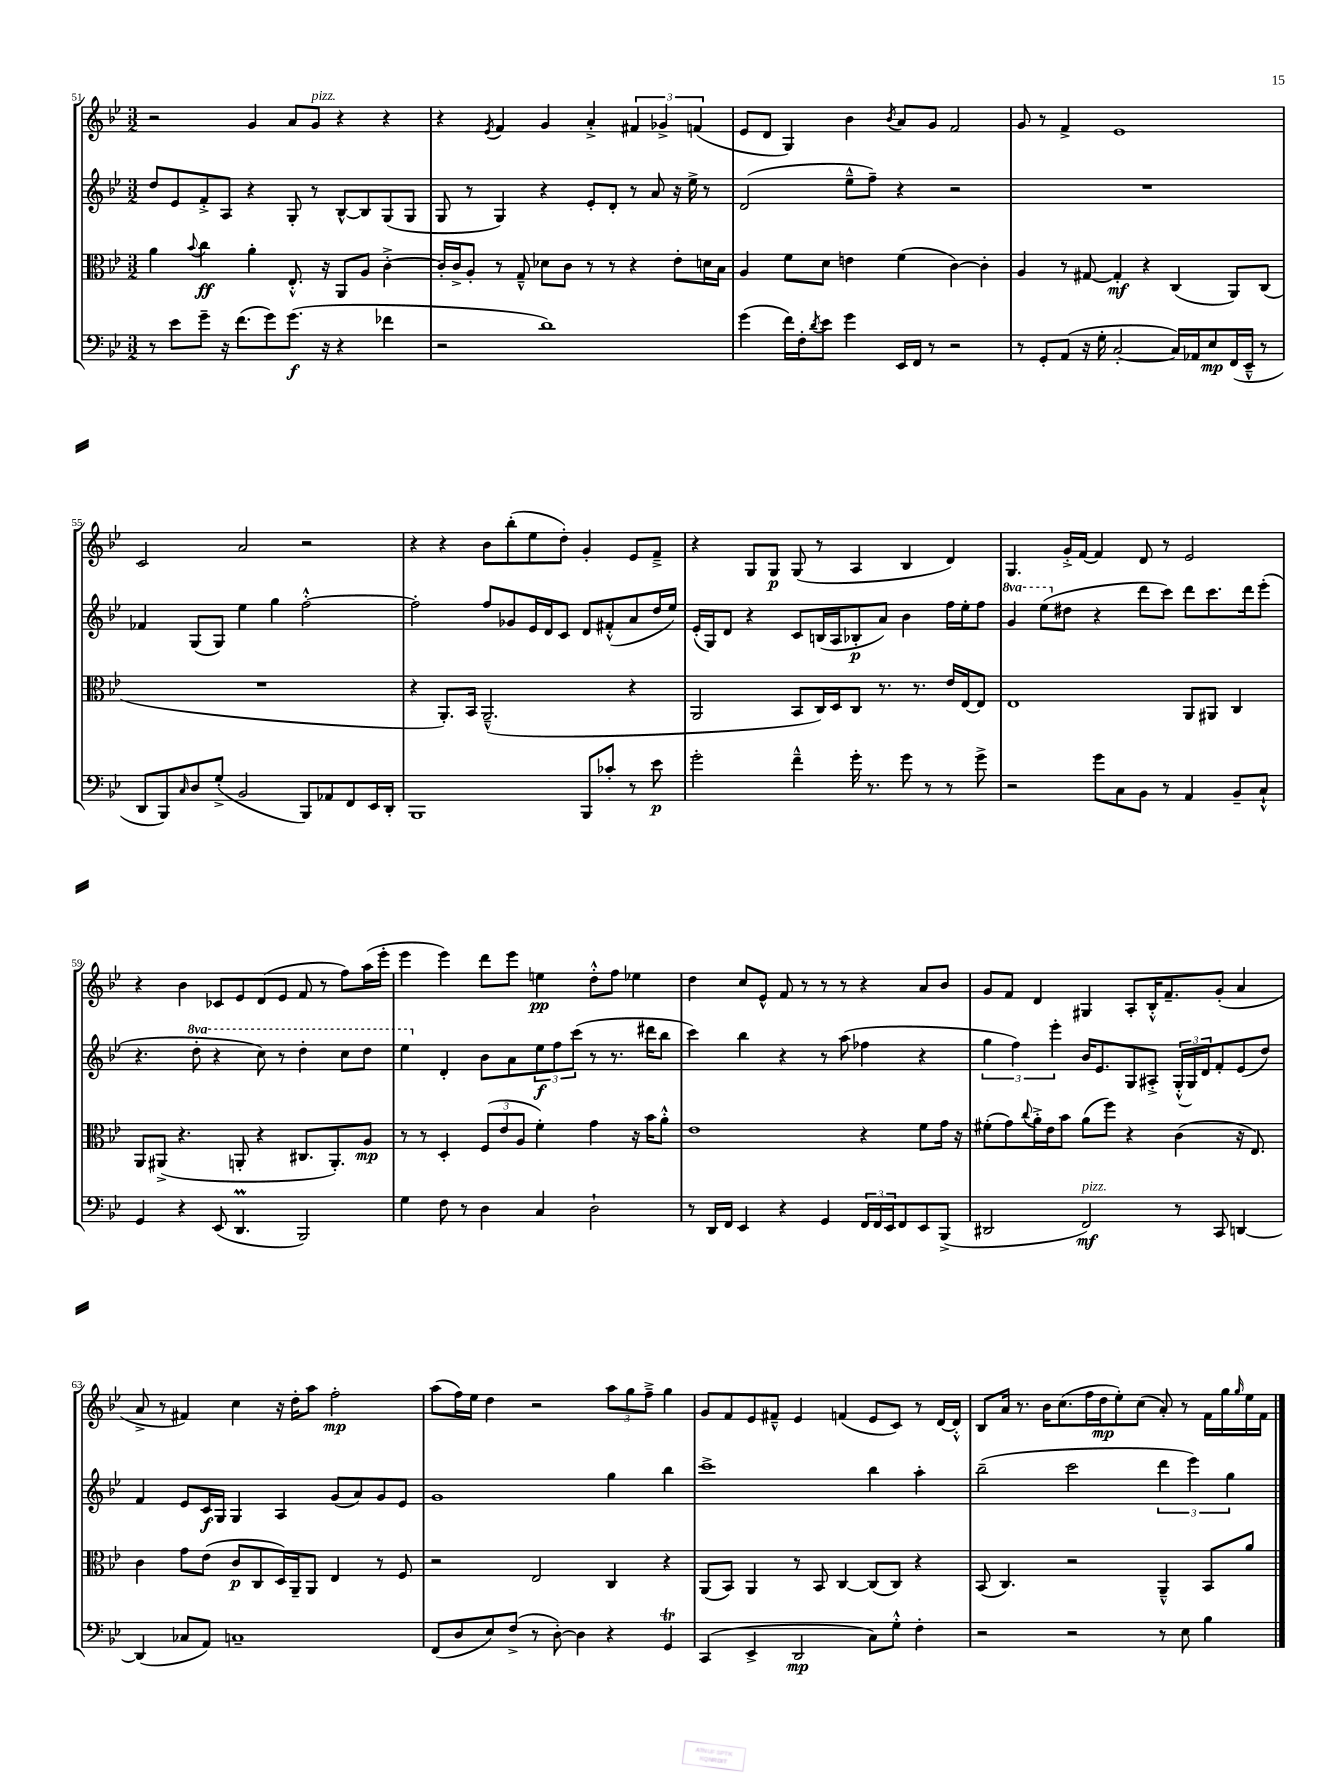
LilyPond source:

<<
\new StaffGroup <<
\new Staff = "s0" {
    \clef treble \key bes \major \numericTimeSignature \time 3/2
    r2 g'4 a'8 g'8^\markup { \italic "pizz." } r4 r4 |
    r4 \acciaccatura { ees'8 } f'4 g'4 a'4-.-> \tuplet 3/2 { fis'4 ges'4-> f'4( } |
    ees'8 d'8 g4) bes'4 \acciaccatura { bes'8 } a'8 g'8 f'2 |
    g'8 r8 f'4-> ees'1 |
    c'2 a'2 r2 |
    r4 r4 bes'8 bes''8-.( ees''8 d''8-.) g'4-. ees'8 f'8---> |
    r4 g8 g8\p g8( r8 a4 bes4 d'4) |
    g4. g'16-.-> f'16~ f'4 d'8 r8 ees'2 |
    r4 bes'4 ces'8 ees'8 d'8( ees'8 f'8 r8 f''8) a''16( ees'''16-. |
    ees'''4 ees'''4) d'''8 ees'''8 e''4\pp d''8-.-^ f''8 ees''4 |
    d''4 c''8 ees'8-^ f'8 r8 r8 r8 r4 a'8 bes'8 |
    g'8 f'8 d'4 gis4 a8-. bes16-.-^ f'8.-- g'8-.( a'4 |
    a'8-> r8 fis'4) c''4 r16 d''16-. a''8 f''2-.\mp |
    a''8( f''16) ees''16 d''4 r2 \tuplet 3/2 { a''8 g''8 f''8---> } g''4 |
    g'8 f'8 ees'8 fis'8---^ ees'4 f'4( ees'8 c'8) r8 d'16~ d'16-.-^ |
    bes8 a'16 r8. bes'16 c''8.( f''16 d''16\mp ees''8-.) c''8( a'8-.) r8 f'16 g''16 \grace { g''16 } ees''16 f'16 \bar "|." |
}
\new Staff = "s1" {
    \clef treble \key bes \major \numericTimeSignature \time 3/2 \set Staff.ottavationMarkups = #ottavation-simple-ordinals
    d''8 ees'8 f'8-.-> a8 r4 g8-. r8 bes8~-^ bes8 g8( g8 |
    g8 r8 g4) r4 ees'8-. d'8-. r8 a'8 r16 ees''16-> r8 |
    d'2( ees''8---^ f''8--) r4 r2 |
    R1. |
    fes'4 g8( g8) ees''4 g''4 f''2~-.-^ |
    f''2-. f''8 ges'8 ees'16 d'16 c'8 d'8 fis'8-.-^( a'8 d''16 ees''16) |
    ees'16-.( g16) d'8 r4 c'8 b16( a16 bes8-.\p a'8) bes'4 f''16 ees''16-. f''8 |
    \ottava #1 g''4 ees'''8( \ottava #0 dis''8 r4 d'''8 c'''8) d'''8 c'''8. d'''16 ees'''8-.( |
    r4. \ottava #1 d'''8-. r4 c'''8) r8 d'''4-. c'''8 d'''8 |
    ees'''4 \ottava #0 d'4-. bes'8 a'8 \tuplet 3/2 { ees''8\f f''8 c'''8( } r8 r8. dis'''16 bes''8 |
    c'''4) bes''4 r4 r8 a''8( fes''4 r4 |
    \tuplet 3/2 { g''4 f''4) ees'''4-. } bes'16 ees'8. g8 ais8-.-> \tuplet 3/2 { g16-.-^( g16) d'16 } f'8-. ees'8( d''8) |
    f'4 ees'8 c'16\f g16 g4 a4 g'8( a'8) g'8 ees'8 |
    g'1 g''4 bes''4 |
    c'''1-> bes''4 a''4-. |
    bes''2--( c'''2 \tuplet 3/2 { d'''4 ees'''4) g''4 } \bar "|." |
}
\new Staff = "s2" {
    \clef alto \key bes \major \numericTimeSignature \time 3/2
    a'4 \appoggiatura { bes'8 } c''4\ff a'4-. ees8.-.-^ r16 a,8 a8 c'4~-.-> |
    c'16-. c'16-> a8-. r8 g8---^ des'8 c'8 r8 r8 r4 ees'8-. d'16 bes16 |
    a4 f'8 d'8 e'4 f'4( c'4~) c'4-. |
    a4 r8 gis8~ gis4-.\mf r4 c4( a,8) c8( |
    R1. |
    r4 a,8.-.) bes,16 a,2.---^( r4 |
    a,2 bes,8 c16) d16 c8 r8. r8. ees'16 ees16~ ees8 |
    ees1 a,8 ais,8 c4 |
    a,8 ais,8->( r4. a,8-. r4 cis8. a,8.-.) a8\mp |
    r8 r8 d4-. \tuplet 3/2 { f8( ees'8 a8 } f'4-.) g'4 r16 bes'16 a'8-.-^ |
    ees'1 r4 f'8 g'16 r16 |
    fis'8-.( g'8) \appoggiatura { c''8 } a'16-.-> ees'16 bes'8 a'8( f''8) r4 c'4( r16 ees8.) |
    c'4 g'8 ees'8( c'8\p c8 d16) a,16-- a,8 ees4 r8 f8 |
    r2 ees2 c4 r4 |
    a,8( bes,8) a,4 r8 bes,8 c4~ c8( c8) r4 |
    bes,8( c4.) r2 a,4---^ bes,8 a'8 \bar "|." |
}
\new Staff = "s3" {
    \clef bass \key bes \major \numericTimeSignature \time 3/2
    r8 ees'8 g'8-- r16 f'8.( g'8) g'8.\f( r16 r4 fes'4 |
    r2 d'1) |
    g'4( f'16) f16-. \acciaccatura { d'8 } ees'8 g'4 ees,16 f,16 r8 r2 |
    r8 g,8-. a,8( r16 g16-. c2~-. c16) aes,16 ees8\mp f,16( ees,16---^ r8 |
    d,8 bes,,8) \grace { c16 } d8 g8-.->( bes,2 bes,,8) aes,8 f,8 ees,16 d,16-. |
    bes,,1 bes,,8 ces'8-. r8 ees'8\p |
    g'2-. f'4---^ g'16-. r8. g'8 r8 r8 g'8-> |
    r2 g'8 c8 bes,8 r8 a,4 bes,8-- c8-!-^ |
    g,4 r4 ees,8( d,4.\prall bes,,2) |
    g4 f8 r8 d4 c4 d2-! |
    r8 d,16 f,16 ees,4 r4 g,4 \tuplet 3/2 { f,16 f,16 ees,16 } f,8 ees,8 bes,,8->( |
    dis,2 f,2\mf^\markup { \italic "pizz." }) r8 c,8 d,4~ |
    d,4( ces8 a,8) c1-- |
    f,8( d8 ees8) f8->( r8 d8~-.) d4 r4 g,4\trill |
    c,4( ees,4-> d,2\mp c8) g8-.-^ f4-. |
    r2 r2 r8 ees8 bes4 \bar "|." |
}
>>
>>
\layout { \context { \Score currentBarNumber = #51 } }
